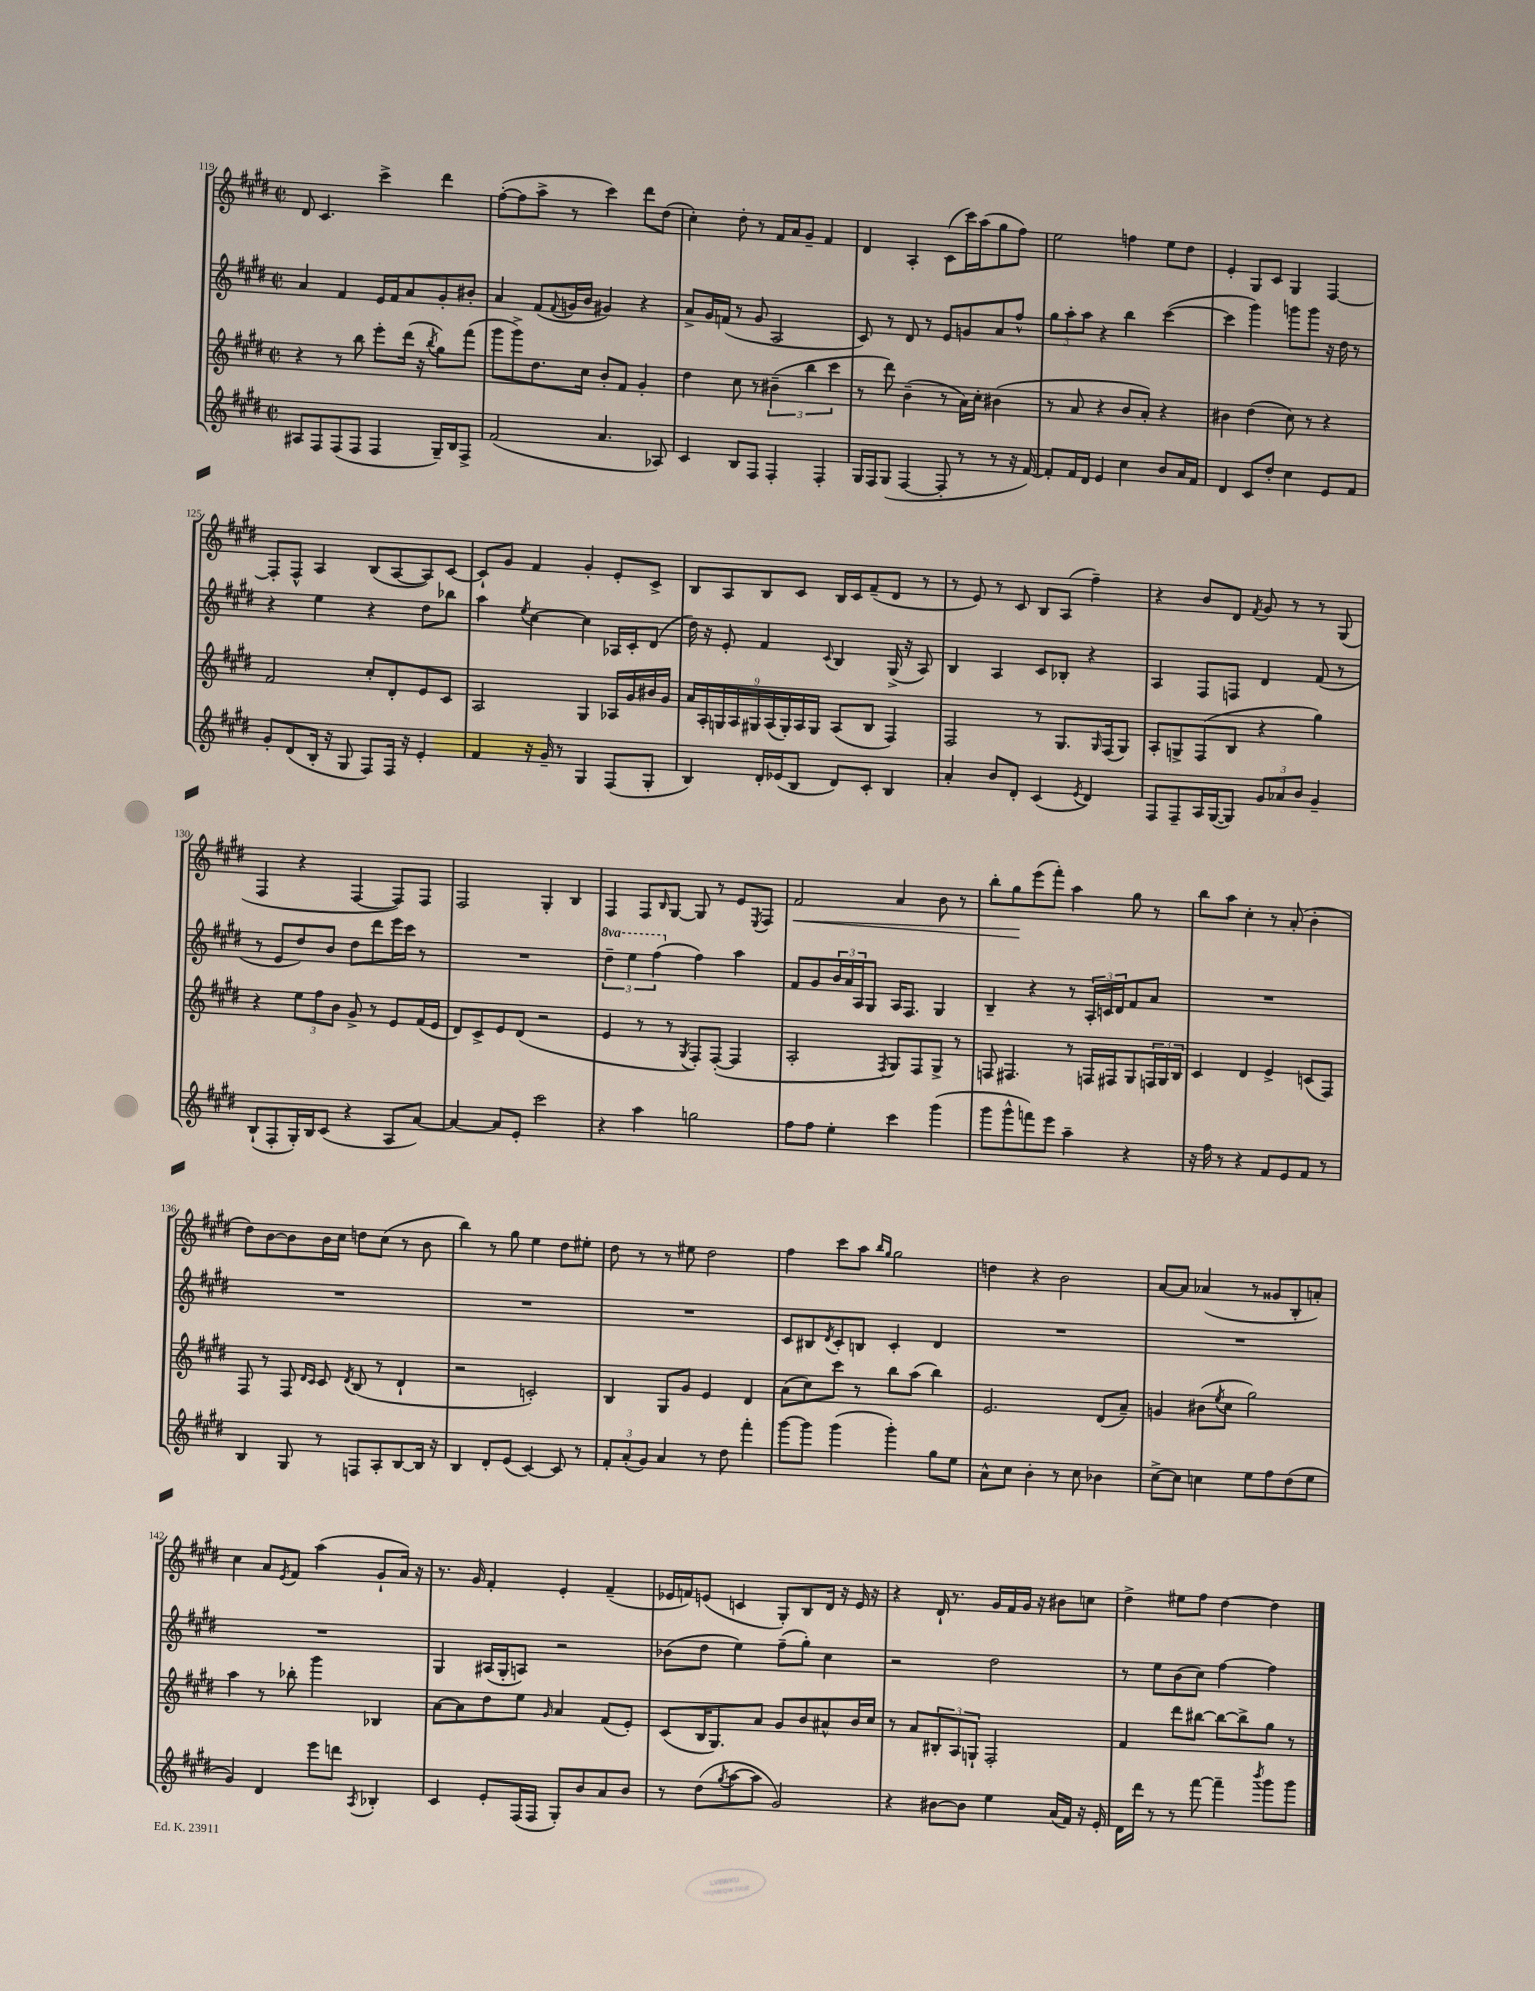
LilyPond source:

<<
\new StaffGroup <<
\new Staff = "s0" {
    \clef treble \key e \major \defaultTimeSignature \time 2/2
    dis'8 cis'4. cis'''4-> dis'''4 |
    fis''8~-.( fis''8 a''8-> r8 cis'''4) dis'''8 dis''8( |
    cis''4-.) dis''8-. r8 fis'16 a'16 gis'8-- fis'4 |
    dis'4 a4-. cis'8( cis'''16) a''16( gis''8 fis''8) |
    e''2 f''4 e''8 dis''8 |
    e'4-. gis8 cis'8 gis4 fis4~ |
    fis8-. fis8-^ a4 b8( a8~ a8) cis'8~ |
    cis'8-! gis'8 fis'4 gis'4-. e'8-. cis'8-> |
    b8 a8 b8 cis'8 b16 cis'16 fis'8--( dis'8 r8 |
    r8 e'8) r8 cis'8 b8 a8( fis''4--) |
    r4 b'8 dis'8 \acciaccatura { fis'8 } gis'8 r8 r8 gis8( |
    fis4 r4 fis4~ fis8) fis8 |
    fis2 gis4-. b4 |
    fis4 fis8 \grace { b16 } gis8~ gis8 r8 e'8 \acciaccatura { e8 } fis8 |
    fis'2\< a'4 b'8 r8 |
    b''8-. gis''8\! e'''8( fis'''8-.) a''4 gis''8 r8 |
    b''8 a''8 cis''4-. r8 a'8-.( b'4-. |
    dis''8) b'8~ b'8 b'16 cis''16 d''8 cis''8( r8 b'8 |
    b''4) r8 gis''8 e''4 dis''8 eis''8-. |
    dis''8 r8 r8 eis''8 dis''2 |
    fis''4 cis'''8 a''8 \grace { b''16 gis''16 } gis''2 |
    d''4 r4 b'2 |
    a'8~ a'8 aes'4( r8 gisis'8 b8-. a'8-.) |
    cis''4 a'8 \acciaccatura { e'8 } fis'8 a''4( gis'8-! a'16) r16 |
    r8. gis'16 fis'4-. e'4-. fis'4--( |
    ees'16 f'16) e'8( c'4 gis8-.) b8 dis'16 r16 e'16 r16 |
    r4 dis'16-! r8. gis'16 fis'16 gis'16 r16 bis'8 c''8 |
    dis''4-> eis''8 fis''8 dis''4~ dis''4 \bar "|." |
}
\new Staff = "s1" {
    \clef treble \key e \major \defaultTimeSignature \time 2/2 \set Staff.ottavationMarkups = #ottavation-simple-ordinals
    a'4 fis'4 e'16 fis'16 a'8 gis'8-. bis'8-. |
    a'4 fis'8( \appoggiatura { fis'8 } g'16 b'16 gis'4) r4 |
    a'8-> gis'16 f'16( r8 gis'8 a2 |
    cis'8) r8 dis'8 r8 e'8 g'8 a'8 fis''8-^ |
    \tuplet 3/2 { gis''8 a''8-. a''8 } r4 b''4 cis'''4~( |
    cis'''4 gis'''4) g'''8 g'''8 r16 dis''16 r8 |
    r4 e''4 r4 dis''8 bes''8 |
    a''4 \acciaccatura { e''8 } cis''4~ cis''4 aes16 cis'16-. dis'8( |
    dis''16) r16 e'8-. fis'4 \appoggiatura { cis'8 } b4 gis16->( r16 a8) |
    b4 a4 cis'8 bes8-. r4 |
    a4 fis8 f8 dis'4 fis'8( r8 |
    r8 e'8 dis''8) b'8 dis''8 dis'''8 e'''16 cis'''16 r8 |
    R1 |
    \tuplet 3/2 { \ottava #1 dis'''4-- e'''4 fis'''4( \ottava #0 } fis''4) a''4 |
    fis'8 gis'8 \tuplet 3/2 { b'16 a'16 a16 } gis8 a16 fis8. gis4 |
    b4-- r4 r8 \tuplet 3/2 { a16-. c'16 dis'16 } fis'8 a'8 |
    R1 |
    R1 |
    R1 |
    R1 |
    cis'8 bis8 \acciaccatura { dis'8 } cis'8-. b8 cis'4-. dis'4 |
    R1 |
    R1 |
    R1 |
    gis4 ais16( gis16-. a8) r2 |
    bes'8( dis''8 e''4) fis''8--( gis''8-.) cis''4 |
    r2 dis''2 |
    r8 e''8 b'8( cis''8) fis''4~ fis''4 \bar "|." |
}
\new Staff = "s2" {
    \clef treble \key e \major \defaultTimeSignature \time 2/2
    r4 r8 b''8 e'''8-. dis'''16( r16 \acciaccatura { b''8 } gis''8) fis'''8( |
    gis'''8 gis'''8->) dis''8. cis''16 b'8-. fis'8 gis'4-. |
    dis''4 cis''8 r8 \tuplet 3/2 { bis'4--( b''4 cis'''4 } |
    r8 dis'''8) b'4--( r8 a'16) cis''16-. bis'4( |
    r8 a'8 r4 b'8 a'8-.) r4 |
    bis'4 dis''4( cis''8) r8 r4 |
    fis'2 cis''8-. dis'8-. e'8 cis'8 |
    a2 gis4 aes16 gis'16 bis'16 gis'16 |
    \tuplet 9/8 { a'16 a16-. g16 a16 gis16 a16( gis16-.) a16 gis16 } a8( b8 fis4) |
    fis2 r8 gis8. \grace { gis16 } fis16( gis8) |
    a8-. g8-> fis8( b8 r4 gis''4) |
    r4 \tuplet 3/2 { e''8 fis''8 b'8 } gis'8-> r8 e'8 fis'16( e'16 |
    dis'8) cis'8-> e'8 dis'8( r2 |
    e'4 r8 r8 \acciaccatura { gis8 } fis8-.) fis8~-.( fis4 |
    a2-. \acciaccatura { fis8 } gis8) fis8 gis8-> r8 |
    f8 fis4. r8 f16 fis16 gis8 \tuplet 3/2 { f16 gis16 b16 } |
    cis'4 dis'4 e'4-> c'8( fis8) |
    fis8 r8 fis8 \grace { dis'16 cis'16 } cis'8 \acciaccatura { dis'8 } b8( r8 dis'4-! |
    r2 c'2-.) |
    b4 gis8 gis'8 e'4 dis'4 |
    a'8( cis''8) cis'''8 r8 b''8 a''8( b''4) |
    e'2. dis'8( a'8--) |
    g'4 bis'8( \acciaccatura { e''8 } cis''8 gis''2) |
    a''4 r8 bes''8-. gis'''4 bes4 |
    a'8~ a'8 dis''8 e''8 \grace { gis'16 } a'4 fis'8( e'8-.) |
    cis'8( b16 gis8.) a'8 gis'8 b'8 ais'8-^ b'16 cis''16 |
    r8 a'8 \tuplet 3/2 { bis8-. a8 g8-! } fis2-. |
    fis'4 dis'''8 bis''8~ bis''8~ bis''8-> gis''8 r8 \bar "|." |
}
\new Staff = "s3" {
    \clef treble \key e \major \defaultTimeSignature \time 2/2
    ais8 fis8 fis8( fis8 fis4 gis16--) b16 fis8-> |
    fis'2( a'4. aes8) |
    cis'4 b8 fis8 fis4-. fis4-. |
    gis16 fis16 gis8( fis4~ fis8-. r8 r8 r16 fis'16~) |
    fis'8-. fis'16 dis'16 e'4 cis''4 b'8 a'16 fis'16 |
    dis'4 cis'8 dis''8-. cis''4 e'8 fis'8 |
    gis'8-. dis'8( b16-. r16 gis8 fis8) fis16 r16 e'4-. |
    fis'4 r16 gis'16-- r8 gis4 fis8( gis8-. |
    b4) dis'16-. ees'16( b8 dis'8) cis'8-. b4 |
    a'4-. b'8 dis'8-. cis'4( \acciaccatura { e'8 } dis'4) |
    fis8 fis8-- a16 gis16~( gis8) \tuplet 3/2 { gis'8 aes'8 b'8 } gis'4-- |
    b8-!( fis8-. gis16-.) b16 cis'8( r4 a8 a'8~) |
    a'4~ a'8 e'8-. cis'''2 |
    r4 a''4 g''2 |
    fis''8 fis''8 e''4-. cis'''4 gis'''4( |
    gis'''8 gis'''8-^ f'''8) e'''8 a''4-- r4 |
    r16 fis''16 r8 r4 fis'8 e'8 fis'8 r8 |
    b4 gis8 r8 f8 a8-. b8~ b16 r16 |
    b4 dis'8-. e'8( cis'4~) cis'8 r8 |
    \tuplet 3/2 { fis'8-. a'8-.( gis'8) } a'4 r8 dis''8 fis'''4-. |
    gis'''8~ gis'''8 gis'''4( gis'''4-.) gis''8 e''8 |
    a'8-^ cis''8 b'4-. r8 cis''8 bes'4 |
    cis''8~-> cis''8 c''4 e''8 fis''8 dis''8( e''8 |
    gis'4) dis'4 e'''8 d'''8 \acciaccatura { a8 } bes4-. |
    cis'4 e'8-. fis16( fis16 gis8-.) b'8 a'8 b'8 |
    r8 dis''8( \acciaccatura { gis''8 } a''8~ a''8 gis'2) |
    r4 bis'8~ bis'8 e''4 a'16( fis'16) r16 e'16-. |
    dis'16 dis'''16 r8 r8 fis'''8~ fis'''4-- \acciaccatura { b'''8 } gis'''8 gis'''8 \bar "|." |
}
>>
>>
\layout { \context { \Score currentBarNumber = #119 } }
